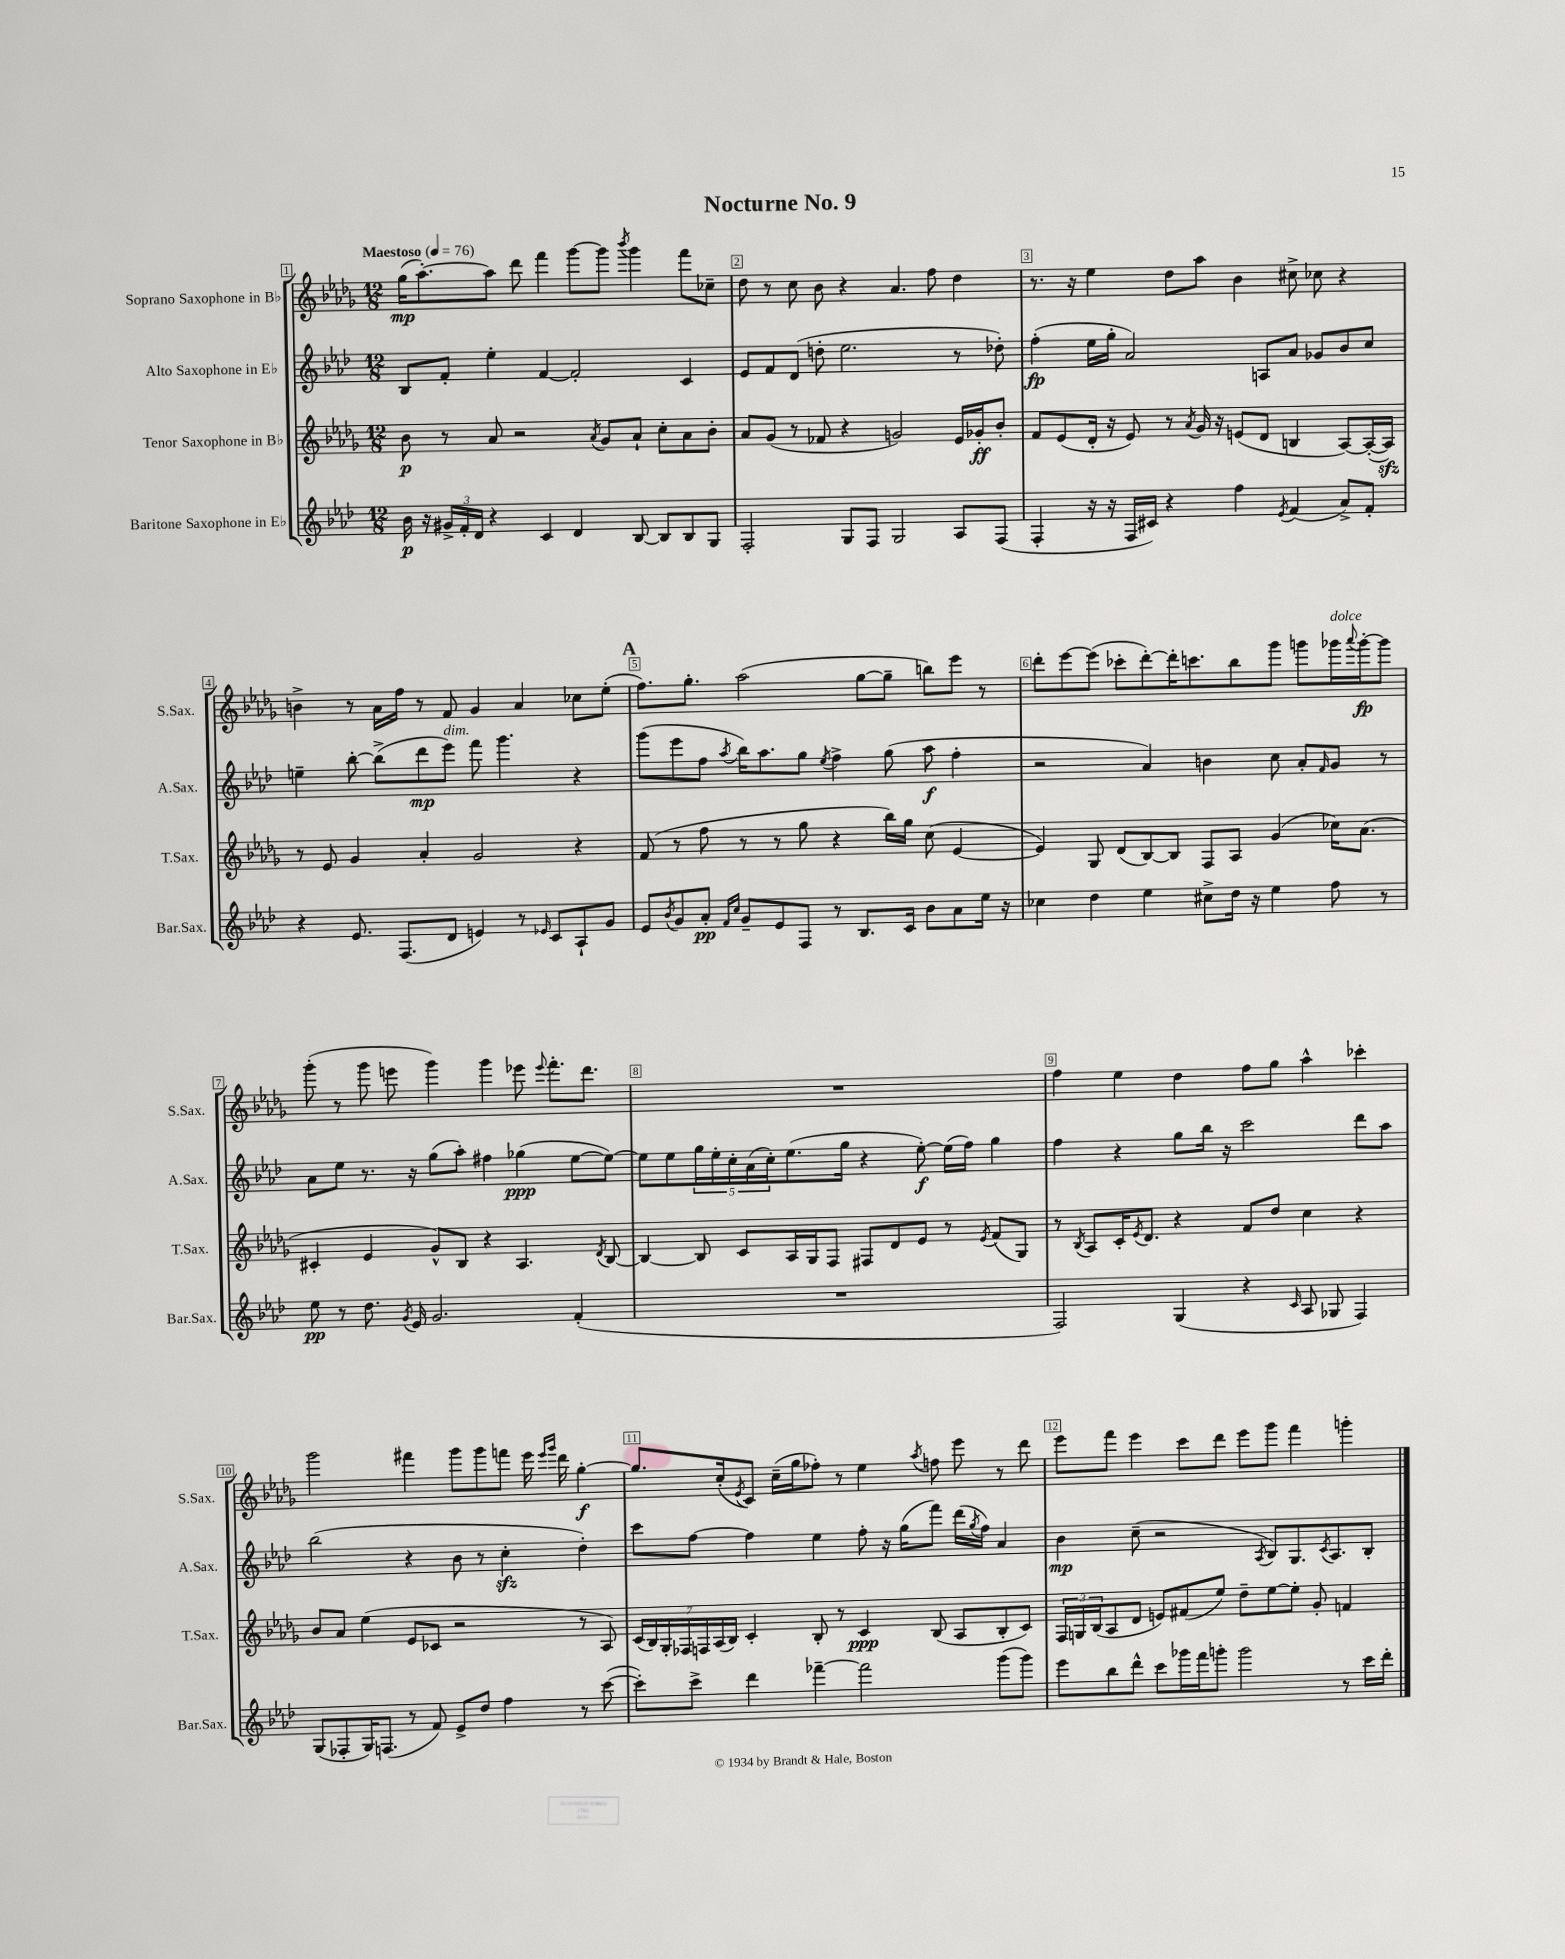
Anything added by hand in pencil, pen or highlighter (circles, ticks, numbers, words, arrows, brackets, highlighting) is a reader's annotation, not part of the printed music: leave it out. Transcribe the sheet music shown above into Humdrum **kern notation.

**kern	**dynam	**kern	**dynam	**kern	**dynam	**kern	**dynam
*part4	*part4	*part3	*part3	*part2	*part2	*part1	*part1
*staff4	*staff4	*staff3	*staff3	*staff2	*staff2	*staff1	*staff1
*I"Baritone Saxophone in E♭	*	*I"Tenor Saxophone in B♭	*	*I"Alto Saxophone in E♭	*	*I"Soprano Saxophone in B♭	*
*I'Bar.Sax.	*	*I'T.Sax.	*	*I'A.Sax.	*	*I'S.Sax.	*
*clefG2	*	*clefG2	*	*clefG2	*	*clefG2	*
*k[b-e-a-d-]	*	*k[b-e-a-d-g-]	*	*k[b-e-a-d-]	*	*k[b-e-a-d-g-]	*
*M12/8	*	*M12/8	*	*M12/8	*	*M12/8	*
*MM76	*	*MM76	*	*MM76	*	*MM76	*
=1	=1	=1	=1	=1	=1	=1	=1
!	!	!	!	!	!	!LO:TX:a:B:t=Maestoso	!
16b-\	p	8b-\	p	8B-/L	.	(16gg-\KL	mp
16r	.	.	.	.	.	[8.aa-'\)	.
24g#X^/LL	.	8r	.	8f'/J	.	.	.
24f'/	.	.	.	.	.	.	.
24d-/JJ	.	.	.	.	.	.	.
4r	.	8a-/	.	4ee-'\	.	8aa-\J]	.
.	.	2r	.	.	.	8ddd-\	.
4c/	.	.	.	[4f/	.	4fff\	.
4d-/	.	.	.	2f'/]	.	[8ggg-\L	.
.	.	8qa-/	.	.	.	.	.
.	.	8g-/L	.	.	.	8ggg-\J]	.
.	.	.	.	.	.	8qbbb-/	.
[8B-/	.	8a-`/J	.	.	.	4ggg-\	.
8B-/L]	.	8cc'\L	.	.	.	.	.
8B-/	.	8a-\	.	4c/	.	8fff\L	.
8G/J	.	8b-'\J	.	.	.	8cc-X~\J	.
=2	=2	=2	=2	=2	=2	=2	=2
2F'/	.	8a-/L	.	8e-/L	.	8dd-\	.
.	.	(8g-/J	.	8f/	.	8r	.
.	.	8r	.	(8d-/J	.	8cc\	.
.	.	8f-X/	.	8ddn'\	.	8b-\	.
8G/L	.	4r	.	2.ee-\	.	4r	.
8F/J	.	.	.	.	.	.	.
2G/	.	2gn/)	.	.	.	4.a-/	.
.	.	.	.	.	.	8ff\	.
8A-/L	.	16e-/LL	.	8r	.	4dd-\	.
.	.	16g-X'/J	ff	.	.	.	.
(8F/J	.	8b-'/J	.	8dd-X'\)	.	.	.
=3	=3	=3	=3	=3	=3	=3	=3
4F'/	.	8f/L	.	(4ff'\	fp	8.r	.
.	.	(8e-/	.	.	.	.	.
.	.	.	.	.	.	16r	.
16r	.	16d-'/Jk	.	16ee-\LL	.	4ee-\	.
16r	.	16r	.	16gg'\JJ	.	.	.
16F/LL	.	8e-/)	.	2a-/)	.	.	.
16c#X/JJ)	.	.	.	.	.	.	.
4r	.	8r	.	.	.	8dd-\L	.
.	.	8qa-/	.	.	.	.	.
.	.	16g-/	.	.	.	8aa-\J	.
.	.	16r	.	.	.	.	.
4ff\	.	(8en/L	.	.	.	4b-\	.
.	.	8d-/J	.	8An/L	.	.	.
8qe-/	.	.	.	.	.	.	.
(4f/	.	4Bn/	.	8a-/J	.	8cc#X^\	.
.	.	.	.	8g-X/L	.	8cc-X\	.
8a-^/L)	.	[8A-/L)	.	8b-/	.	4r	.
8f'/J	.	(16A-'/L_	.	8cc/J	.	.	.
.	.	16A-zz/JJ])	.	.	.	.	.
!!LO:LB:g=z
=4	=4	=4	=4	=4	=4	=4	=4
4r	.	8r	.	4een~\	.	4bn^\	.
.	.	8e-/	.	.	.	.	.
8.e-/	.	4g-/	.	[8bb-'\	.	8r	.
.	.	.	.	(8bb-^\L]	.	16a-\LL	.
(8.F/L	.	.	.	.	.	16ff\JJ	.
.	.	4a-'/	.	8ddd-\	mp	8r	.
!	!	!	!	!LO:TX:a:i:t=dim.	!	!	!
8d-/J	.	.	.	8eee-\J)	.	8f/	.
4en/)	.	2g-/	.	8fff\	.	4g-/	.
.	.	.	.	4.ggg\	.	.	.
8r	.	.	.	.	.	4a-/	.
16qqe-X/	.	.	.	.	.	.	.
8c/L	.	.	.	.	.	.	.
8A-`/	.	4r	.	4r	.	8cc-X\L	.
8g/J	.	.	.	.	.	(8ee-'\J	.
!!LO:REH:place=s1:t=A
=5	=5	=5	=5	=5	=5	=5	=5
8e-/L	.	(8f/	.	(8ggg\L	.	8.ff\L)	.
8qb-/	.	.	.	.	.	.	.
8g/	.	8r	.	8eee-\	.	.	.
.	.	.	.	.	.	8.gg-'\J	.
8a-'/J	pp	8ff\	.	8ff\J	.	.	.
16qqf/LL	.	.	.	.	.	.	.
16qqcc/JJ	.	.	.	8qaa-/	.	.	.
8g~/L	.	8r	.	16bb-\KL)	.	(2aa-\	.
.	.	.	.	8.aa-\	.	.	.
8e-/	.	8r	.	.	.	.	.
8F/J	.	8gg-\	.	8gg\J	.	.	.
.	.	.	.	8qee-/	.	.	.
8r	.	4r	.	4ff^\	.	.	.
8.B-/L	.	.	.	.	.	[8gg-\L	.
.	.	16bb-\LL)	.	(8gg\	.	8gg-~\J]	.
16c/Jk	.	16gg-\JJ	.	.	.	.	.
8b-\L	.	(8cc\	.	8aa-\	f	8bbn\L)	.
8a-\	.	[4e-/	.	4ff'\	.	8eee-\J	.
16ee-\Jk	.	.	.	.	.	8r	.
16r	.	.	.	.	.	.	.
=6	=6	=6	=6	=6	=6	=6	=6
4cc-X\	.	4e-/])	.	2r	.	8ddd-'\L	.
.	.	.	.	.	.	[8eee-\	.
4dd-\	.	8G-/	.	.	.	(8eee-\J]	.
.	.	(8d-/L	.	.	.	8ccc-X'\L	.
4ee-\	.	[8B-/)	.	4a-/)	.	[8ddd-'\)	.
.	.	8B-/J]	.	.	.	16ddd-'\K]	.
.	.	.	.	.	.	8.cccn\	.
8cc#X^\L	.	8F/L	.	4bn\	.	.	.
16dd-\Jk	.	8A-/J	.	.	.	8bb-\	.
16r	.	.	.	.	.	.	.
4ee-\	.	(4g-/	.	8cc\	.	8ggg-\J	.
.	.	.	.	8a-'/L	.	8gggn\L	.
.	.	.	.	16qqf/	.	.	.
!	!	!	!	!	!	!LO:TX:a:i:t=dolce	!
8ff\	.	16cc-X\KL)	.	8g/J	.	16ggg-X\L	.
.	.	.	.	.	.	8qqaaa-/	.
.	.	(8.a-\J	.	.	.	[16ggg-'\J	fp
8r	.	.	.	8r	.	8ggg-\J]	.
!!LO:LB:g=z
=7	=7	=7	=7	=7	=7	=7	=7
8ee-\	pp	4c#X'/	.	8a-\L	.	(8ggg-'\	.
8r	.	.	.	8ee-\J	.	8r	.
8.dd-\	.	4e-/	.	8.r	.	8ggg-\	.
.	.	.	.	.	.	8eeen\	.
8qg/	.	.	.	.	.	.	.
16e-/	.	.	.	16r	.	.	.
2.g/	.	8g-^^/L)	.	(8gg\L	.	4ggg-\)	.
.	.	8B-/J	.	8aa-'\J)	.	.	.
.	.	4r	.	4ff#X\	.	4ggg-\	.
.	.	4.A-/	.	(4gg-X\	ppp	8eee-X\	.
.	.	.	.	.	.	8qqeee-/	.
.	.	.	.	.	.	8.fff'\L	.
(4f'/	.	.	.	[8ee-\L	.	.	.
.	.	.	.	.	.	8.ddd-\J	.
.	.	8qd-/	.	.	.	.	.
.	.	[8B-/	.	8ee-\J_)	.	.	.
=8	=8	=8	=8	=8	=8	=8	=8
1.r	.	4B-/_	.	8ee-\L]	.	1.r	.
.	.	.	.	8ee-\	.	.	.
.	.	8B-/]	.	20gg\L	.	.	.
.	.	.	.	20ee-'\	.	.	.
.	.	.	.	20cc'\	.	.	.
.	.	8c/L	.	.	.	.	.
.	.	.	.	(20a-\	.	.	.
.	.	.	.	20cc'\J)	.	.	.
.	.	16A-/L	.	(8.ee-\	.	.	.
.	.	16G-/J	.	.	.	.	.
.	.	8F/J	.	.	.	.	.
.	.	.	.	16gg\Jk	.	.	.
.	.	8F#X/L	.	4r	.	.	.
.	.	8d-/	.	.	.	.	.
.	.	8e-/J	.	[8ee-'\)	f	.	.
.	.	8r	.	(16ee-\LL]	.	.	.
.	.	.	.	16ff\JJ)	.	.	.
.	.	8qe-/	.	.	.	.	.
.	.	(8f/L	.	4gg\	.	.	.
.	.	8G-/J)	.	.	.	.	.
=9	=9	=9	=9	=9	=9	=9	=9
2F/)	.	8r	.	4ff\	.	4ff\	.
.	.	8qB-/	.	.	.	.	.
.	.	8A-/L	.	.	.	.	.
.	.	16c'/K	.	4r	.	4ee-\	.
.	.	8qe-/	.	.	.	.	.
.	.	8.d-/J	.	.	.	.	.
(4G/	.	4r	.	8gg\L	.	4dd-\	.
.	.	.	.	16bb-\Jk	.	.	.
.	.	.	.	16r	.	.	.
4r	.	8f/L	.	2ccc\	.	8ff\L	.
.	.	8dd-/J	.	.	.	8gg-\J	.
16qqc/	.	.	.	.	.	.	.
8A-/	.	4cc\	.	.	.	4aa-^^\	.
8G-X/	.	.	.	.	.	.	.
4F/)	.	4r	.	8ddd-\L	.	4ccc-X'\	.
.	.	.	.	8aa-\J	.	.	.
!!LO:LB:g=z
=10	=10	=10	=10	=10	=10	=10	=10
(8G/L	.	8b-/L	.	(2bb-\	.	2ggg-\	.
8F-X'/	.	8a-/J	.	.	.	.	.
16G/K)	.	(4ee-\	.	.	.	.	.
(8.Fn/J	.	.	.	.	.	.	.
8r	.	8e-/L	.	4r	.	4fff#X\	.
8f/)	.	8c-X/J	.	.	.	.	.
8e-^/L	.	2r	.	8b-\	.	8ggg-\L	.
8dd-/J	.	.	.	8r	.	8ggg-\	.
4ff\	.	.	.	4cczz'\	.	8fffn\J	.
.	.	.	.	.	.	16eee-\	.
.	.	.	.	.	.	16qqeee-/LL	.
.	.	.	.	.	.	16qqggg-/JJ	.
.	.	.	.	.	.	16ddd-\	.
8r	.	8r	.	4dd-'\)	.	[4gg-'\	f
([8ccc\	.	8A-/)	.	.	.	.	.
=11	=11	=11	=11	=11	=11	=11	=11
8ccc'\L])	.	(28c/LL	.	8ccc\L	.	8.gg-/L]	.
.	.	28B-/)	.	.	.	.	.
.	.	28G-'/	.	.	.	.	.
.	.	28F-X/	.	.	.	.	.
8ccc^\J	.	.	.	[8ff\J	.	.	.
.	.	28Fn/	.	.	.	.	.
.	.	(28A-/	.	.	.	.	.
.	.	.	.	.	.	(16cc'/k	.
.	.	28B-/JJ)	.	.	.	.	.
.	.	.	.	.	.	8qe-/	.
4ddd-\	.	4c'/	.	4ff\]	.	8c/J)	.
.	.	.	.	.	.	(16cc~\LL	.
.	.	.	.	.	.	16gg-\J	.
[4fff-X~\	.	8B-'/	.	4ee-\	.	8ff-X'\J)	.
.	.	8r	.	.	.	8r	.
2fff-\]	.	4c/	ppp	8ff'\	.	4ee-\	.
.	.	.	.	16r	.	.	.
.	.	.	.	(16gg\KL	.	.	.
.	.	.	.	.	.	8qaa-/	.
.	.	(8B-/	.	8fff\J)	.	8ffn\	.
.	.	8A-/L	.	(16ddd-\LL	.	8eee-\	.
.	.	.	.	8qgg/	.	.	.
.	.	.	.	16ff\JJ)	.	.	.
(8ggg\L	.	8B-'/	.	4a-/	.	8r	.
8ggg\J)	.	8c/J)	.	.	.	8ddd-\	.
=12	=12	=12	=12	=12	=12	=12	=12
8eee-\L	.	24F/LL	.	4b-\	mp	8eee-\L	.
.	.	24Gn/	.	.	.	.	.
.	.	(24B-/J	.	.	.	.	.
8bb-\	.	8A-/	.	.	.	8fff\J	.
8ddd-^^\J	.	8d-/J	.	(8cc~\	.	4eee-\	.
8ccc\L	.	8en/L)	.	2r	.	.	.
16ggg-X\L	.	(8f#X/	.	.	.	8ccc\L	.
16fff\J	.	.	.	.	.	.	.
8gggn'\J	.	8ee-/J)	.	.	.	8ddd-\J	.
2ggg\	.	8dd-~\L	.	.	.	8eee-\L	.
.	.	.	.	8qA-/	.	.	.
.	.	[8ee-\	.	8B-/L)	.	8ggg-\J	.
.	.	8ee-'\J]	.	8.G/	.	4fff\	.
.	.	8g-'/	.	.	.	.	.
.	.	.	.	8qc/	.	.	.
.	.	.	.	8.A-/	.	.	.
8r	.	4fn/	.	.	.	4gggn'\	.
16ccc\LL	.	.	.	8B-'/J	.	.	.
16ddd-'\JJ	.	.	.	.	.	.	.
==	==	==	==	==	==	==	==
*-	*-	*-	*-	*-	*-	*-	*-
